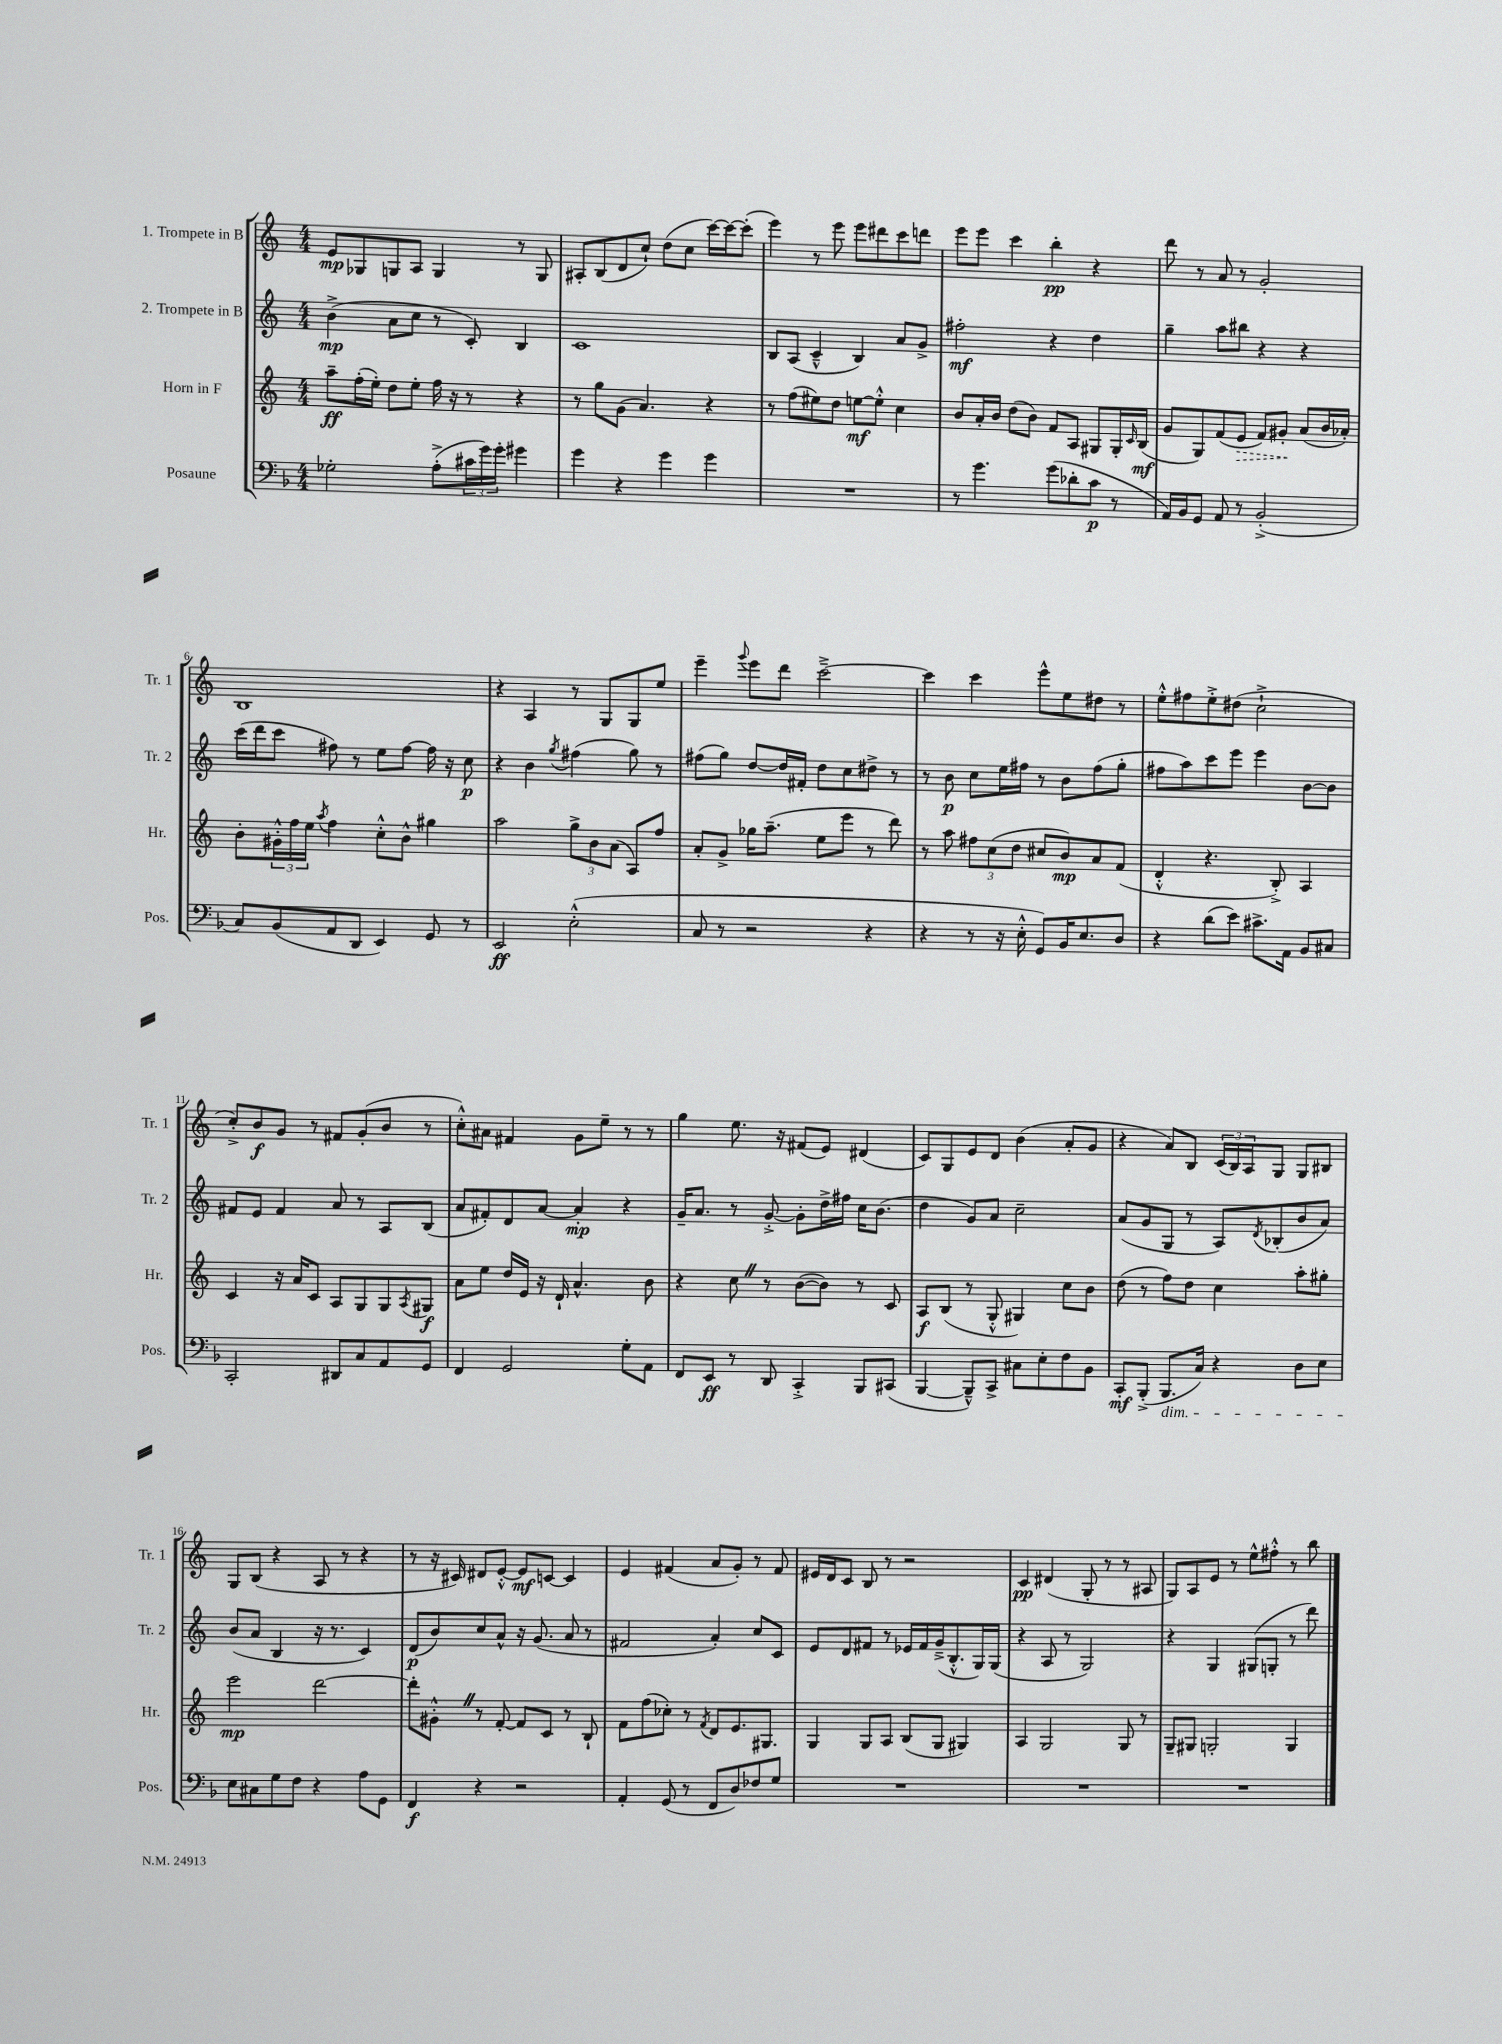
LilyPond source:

<<
\new StaffGroup <<
\new Staff = "s0" \with { instrumentName = "1. Trompete in B" shortInstrumentName = "Tr. 1" } {
    \clef treble \key c \major \numericTimeSignature \time 4/4
    e'8\mp ges8 g8 a8 g4 r8 g8 |
    ais8-. b8( d'8 c''8-!) d''8( c''8 c'''16~) c'''16~ c'''8-.( |
    e'''4) r8 e'''8 e'''8 dis'''8 c'''8 d'''8 |
    e'''8 e'''8 c'''4 b''4-.\pp r4 |
    d'''8 r8 a'8 r8 g'2-. |
    b1 |
    r4 a4 r8 g8 g8 e''8 |
    e'''4-- \appoggiatura { g'''8 } e'''8 d'''8 c'''2~---> |
    c'''4 c'''4 e'''8-^ e''8 dis''8 r8 |
    e''8-.-^ fis''8 e''8-.-> dis''8( c''2-!-> |
    c''8-.->) b'8\f g'8 r8 fis'8 g'8-.( b'8 r8 |
    c''8-.-^) ais'8 fis'4 g'8 e''8-- r8 r8 |
    g''4 e''8. r16 fis'8( e'8) dis'4( |
    c'8) g8 e'8 d'8 b'4( a'8-. g'8 |
    r4 a'8) b8 \tuplet 3/2 { c'16( b16) a16 } g8 g8 bis8 |
    g8 b8( r4 a8 r8 r4 |
    r8 r16 cis'16) dis'8 e'8~-.-^ e'8\mf c'8~ c'4 |
    e'4 fis'4( a'8 g'8-.) r8 fis'8 |
    eis'16 d'16 c'8 b8 r8 r2 |
    c'4\pp dis'4( g8-. r8 r8 ais8 |
    g8) a8 e'8 r8 e''8-^ fis''8-.-^ r8 b''8 \bar "|." |
}
\new Staff = "s1" \with { instrumentName = "2. Trompete in B" shortInstrumentName = "Tr. 2" } {
    \clef treble \key c \major \numericTimeSignature \time 4/4
    b'4->\mp( a'8 c''8 r8 c'8-.) b4 |
    c'1 |
    b8 a8( c'4---^ b4) a'8 g'8-> |
    fis''2-.\mf r4 d''4 |
    g''4-- a''8 bis''8 r4 r4 |
    c'''16( d'''16 c'''8 fis''8) r8 e''8 fis''8~ fis''16 r16 c''8\p |
    r4 b'4 \acciaccatura { g''8 } fis''4( g''8) r8 |
    fis''8( g''8) d''8~ d''16 fis'16-. d''8 c''8 dis''8-> r8 |
    r8 b'8\p c''8 e''16 fis''16 r8 b'8 fis''8( g''8-. |
    fis''8 a''8) c'''8 e'''8 e'''4 b'8~ b'8 |
    fis'8 e'8 fis'4 a'8 r8 a8 b8( |
    a'8 fis'8-.) d'8 a'8~ a'4-.\mp r4 |
    g'16-- a'8. r8 g'8~-.-> g'8-. d''16-> fis''16 c''16 b'8.( |
    d''4 g'8) a'8 c''2-- |
    a'8( g'8 g8 r8 a8) \acciaccatura { d'8 } bes8-.( b'8 a'8) |
    b'8( a'8 b4 r16 r8. c'4) |
    d'8\p( b'8) c''8 a'8-^ r16 g'8.( a'8 r8 |
    fis'2 a'4-.) c''8 c'8 |
    e'8 d'8 fis'8 r8 ees'16 fis'16 g'16--->( b8.-.-^ g16) g16( |
    r4 a8 r8 g2) |
    r4 g4 gis8( g8-. r8 d'''8) \bar "|." |
}
\new Staff = "s2" \with { instrumentName = "Horn in F" shortInstrumentName = "Hr." } {
    \clef treble \key c \major \numericTimeSignature \time 4/4
    a''8--\ff f''16-.( e''16-.) d''8 e''8-. f''16 r16 r8 r4 |
    r8 g''8 g'8( a'4.) r4 |
    r8 f''8( eis''8) d''8 e''8~\mf e''8-.-^ c''4 |
    b'8 a'16-. b'16 d''8( b'8) f'8 a8 gis8 gis16-. \grace { c'16 } b16\mf( |
    g'8 g8) f'8( \once \override Hairpin.style = #'dashed-line e'8\> f'8) gis'8-.\! a'8( b'16 aes'16-.) |
    b'8-. \tuplet 3/2 { gis'16-.-^ f''16 e''16 } \acciaccatura { a''8 } f''4 c''8-.-^ b'8-^ gis''4 |
    a''2 \tuplet 3/2 { g''8-> b'8 a'8( } a8) f''8 |
    a'8-. g'8-> ges''16 a''8.--( e''8 e'''8 r8 d'''8) |
    r8 a''8 \tuplet 3/2 { fis''8 c''8( d''8 } cis''8 b'8\mp) a'8 f'8( |
    d'4-.-^ r4. b8-.->) a4 |
    c'4 r16 a'16 c'8 a8 g8 g8 \acciaccatura { a8 } gis8\f |
    a'8 e''8 d''16 e'16 r16 d'16-! a'4.-^ b'8 |
    r4 c''8 \once \override BreathingSign.text = \markup { \musicglyph "scripts.caesura.straight" } \breathe r8 b'8~( b'8) r8 c'8 |
    a8\f b8( r8 g8-.-^ gis4) c''8 b'8 |
    d''8( r8 f''8) d''8 c''4 a''8-. gis''8-. |
    e'''2\mp d'''2~ |
    d'''8-. gis'8-.-^ \once \override BreathingSign.text = \markup { \musicglyph "scripts.caesura.straight" } \breathe r8 f'8~-. f'8 c'8 r8 b8-! |
    f'8 f''8( ces''8-.) r8 \acciaccatura { f'8 } d'8 e'8. gis8. |
    g4 g8 a8 b8( g8 gis4) |
    a4 g2 g8 r8 |
    g8-- gis8 g2-. g4 \bar "|." |
}
\new Staff = "s3" \with { instrumentName = "Posaune" shortInstrumentName = "Pos." } {
    \clef bass \key f \major \numericTimeSignature \time 4/4
    ges2-. a8-.->( \tuplet 3/2 { cis'16 g'16) g'16-. } gis'4 |
    g'4 r4 g'4 g'4 |
    R1 |
    r8 g'4. g'8( des'8-. c'8\p r8 |
    a,16) bes,16 g,8 a,8 r8 bes,2-.->( |
    c8) bes,8( a,8 d,8 e,4) g,8 r8 |
    e,2\ff e2-.-^( |
    c8 r8 r2 r4 |
    r4 r8 r16 e16-.-^ g,8) bes,16 e8. d8 |
    r4 d'8( e'8) cis'8.-> a,16 bes,8 cis8 |
    c,2-. dis,8 c8 a,8 g,8 |
    f,4 g,2 g8-. a,8 |
    f,8 e,8\ff r8 d,8 c,4-.-> bes,,8 cis,8( |
    bes,,4~ bes,,8---^) c,8-> cis8 e8-. f8 bes,8 |
    c,8-.\mf bes,,8-.->( bes,,8.\dim c16) r4 d8 e8 |
    e8\! cis8 g8 f8 r4 a8 g,8 |
    f,4\f r4 r2 |
    a,4-. g,8( r8 f,8 d8) fes8 g8 |
    R1 |
    R1 |
    R1 \bar "|." |
}
>>
>>
